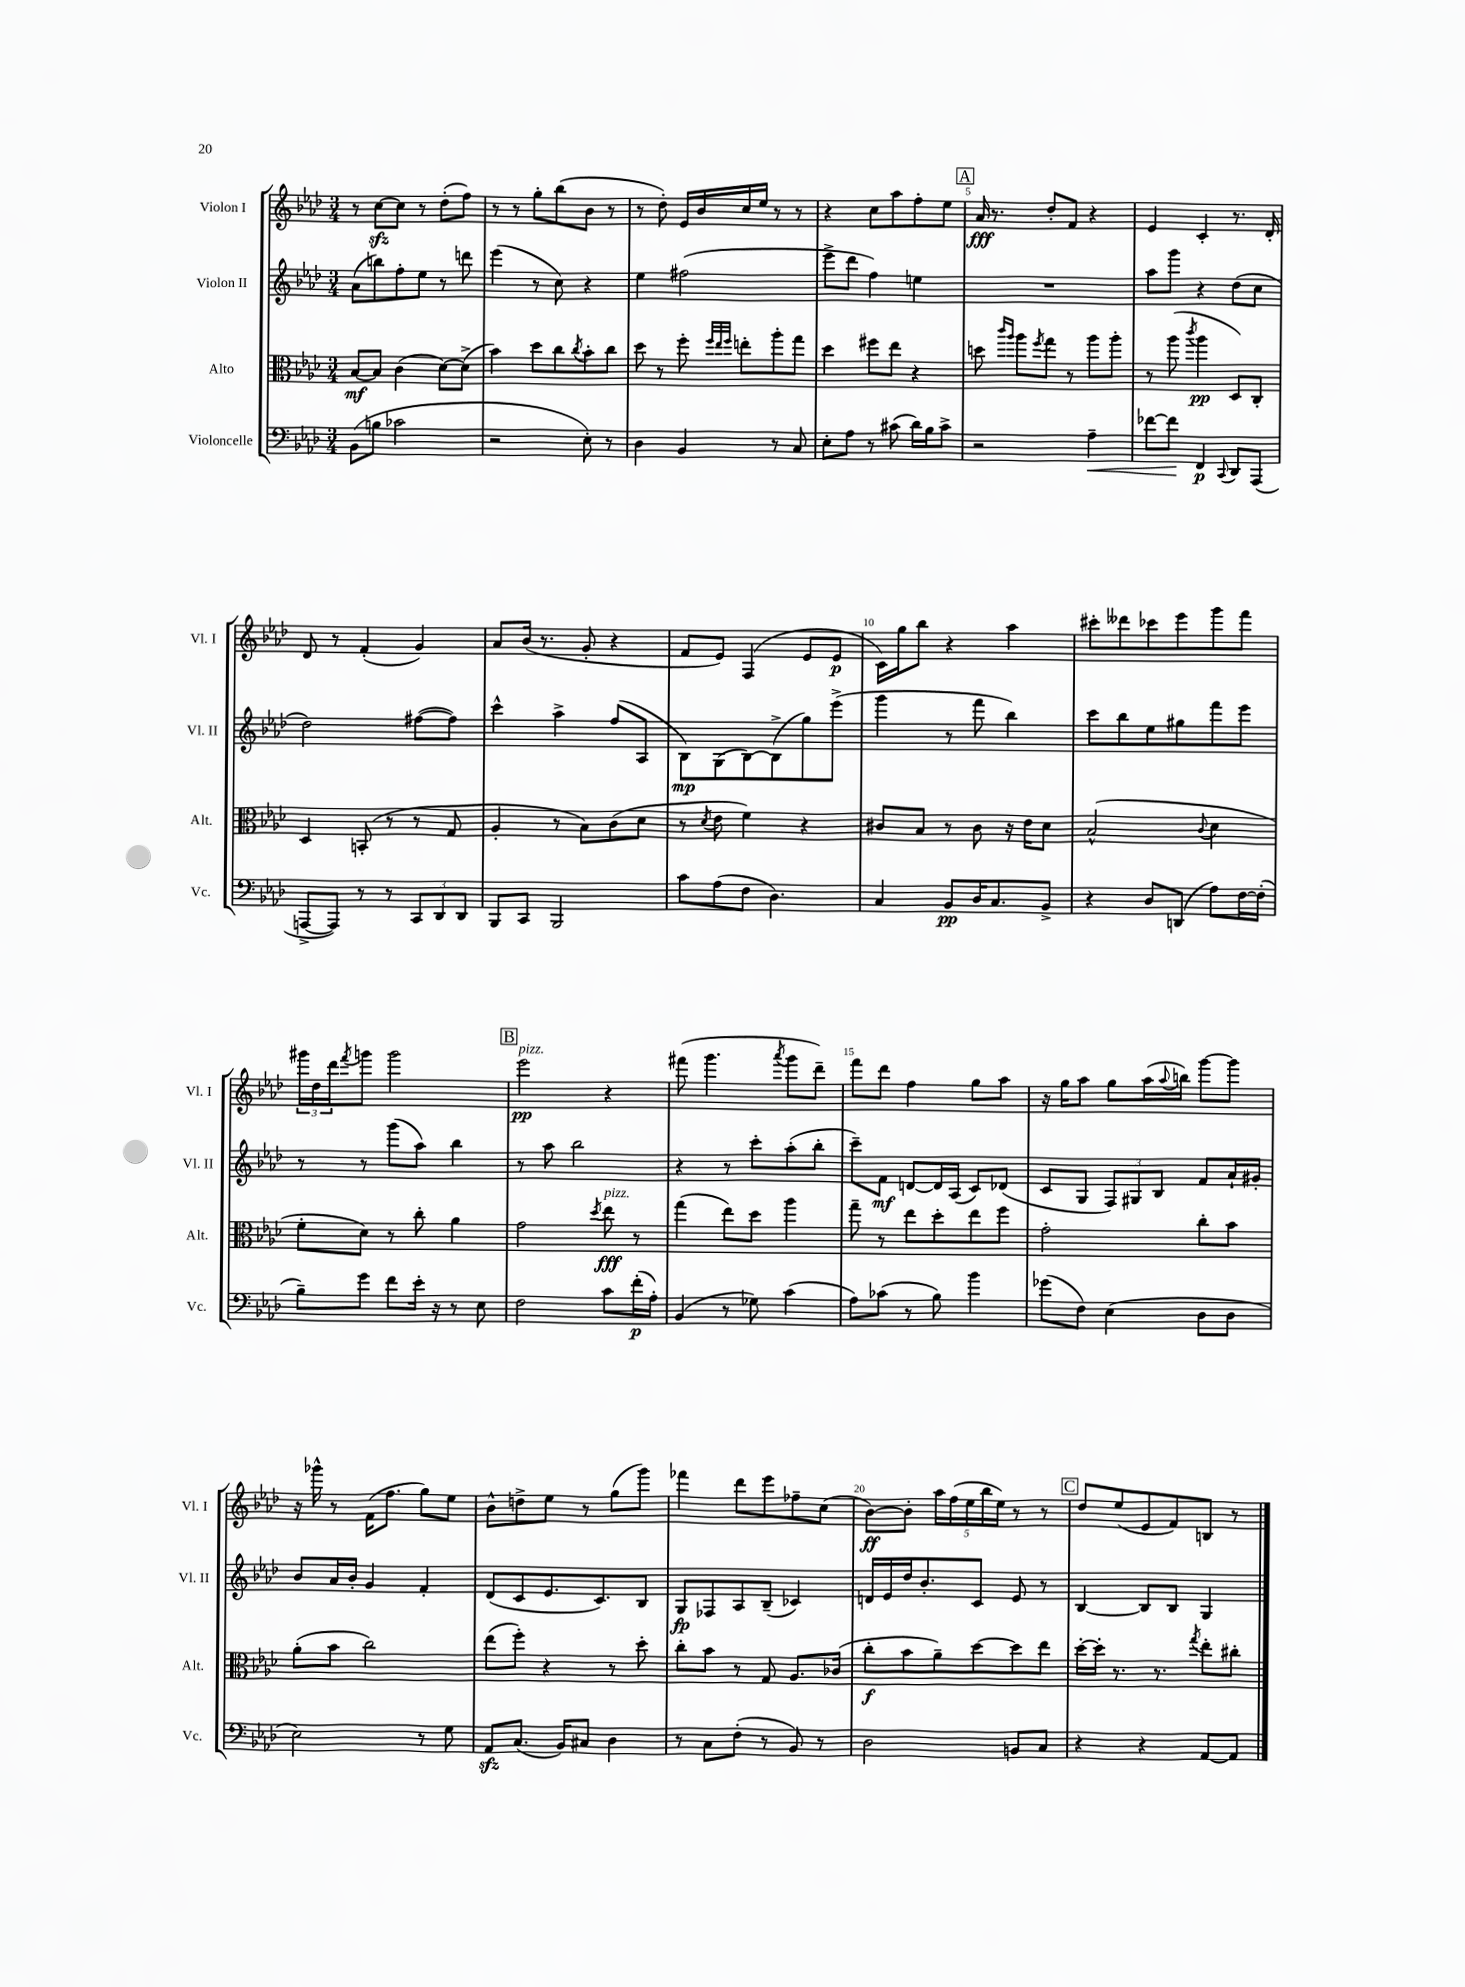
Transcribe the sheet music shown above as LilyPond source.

<<
\new StaffGroup <<
\new Staff = "s0" \with { instrumentName = "Violon I" shortInstrumentName = "Vl. I" } {
    \clef treble \key aes \major \numericTimeSignature \time 3/4
    r8 c''8~\sfz c''8 r8 des''8-.( f''8) |
    r8 r8 g''8-. bes''8( bes'8 r8 |
    r8 des''8-.) ees'16 bes'16 c''16 ees''16 r8 r8 |
    r4 c''8 aes''8 f''8-. ees''8 |
    \mark \markup { \box "A" } aes'16\fff r8. des''8-. f'8 r4 |
    ees'4 c'4-. r8. des'16-. |
    des'8 r8 f'4-.( g'4) |
    aes'8 bes'16( r8. g'8-. r4 |
    f'8 ees'8) f4( ees'8 ees'8\p |
    c'16) g''16 bes''8 r4 aes''4 |
    cis'''8-. deses'''8 ces'''8 ees'''8 g'''8 f'''8 |
    \tuplet 3/2 { gis'''16 des''16 des'''16 } \acciaccatura { f'''8 } g'''8 g'''2 |
    \mark \markup { \box "B" } ees'''2\pp^\markup { \italic "pizz." } r4 |
    fis'''8( g'''4. \acciaccatura { aes'''8 } g'''8 des'''8--) |
    f'''8 des'''8 f''4 g''8 aes''8 |
    r16 g''16 aes''8 g''8 aes''16( \appoggiatura { aes''8 } b''16) g'''8~ g'''8 |
    r16 ges'''16-^ r8 f'16( f''8. g''8) ees''8 |
    bes'8-^ d''8-> ees''8 r8 g''8( g'''8) |
    fes'''4 des'''8 ees'''8 fes''8-- c''8( |
    bes'8~\ff) bes'8-. \tuplet 5/4 { aes''16 f''16( ees''16 bes''16 ees''16) } r8 r8 |
    \mark \markup { \box "C" } des''8 ees''8( ees'8 f'8) b8 r8 \bar "|." |
}
\new Staff = "s1" \with { instrumentName = "Violon II" shortInstrumentName = "Vl. II" } {
    \clef treble \key aes \major \numericTimeSignature \time 3/4
    aes'8( b''8) f''8-. ees''8 r8 d'''8 |
    ees'''4( r8 c''8) r4 |
    ees''4 fis''2( |
    ees'''8-> des'''8 f''4) e''4 |
    \mark \markup { \box "A" } R2. |
    aes''8 g'''8 r4 des''8( c''8 |
    des''2) fis''8~( fis''8) |
    c'''4-^ aes''4-> f''8( aes8 |
    bes8\mp) g8( bes8~) bes8->( g''8) ees'''8->( |
    g'''4 r8 f'''8 bes''4) |
    c'''8 bes''8 ees''8 gis''8 f'''8 ees'''8 |
    r8 r8 g'''8( aes''8) bes''4 |
    \mark \markup { \box "B" } r8 aes''8 bes''2 |
    r4 r8 c'''8-. aes''8-.( bes''8-. |
    c'''8--) f'8\mf d'8~ d'16 aes16( c'8) des'8( |
    c'8 g8 \tuplet 3/2 { f8) gis8 bes8 } f'8 aes'16-! gis'16-. |
    bes'8 aes'16 bes'16-. g'4 f'4-. |
    des'8( c'8 ees'8. c'8.) bes8 |
    g8\fp fes8 aes8 bes8--( ces'4) |
    d'16 ees'16 des''16 bes'8.-. c'8 ees'8 r8 |
    \mark \markup { \box "C" } bes4~ bes8 bes8 g4 \bar "|." |
}
\new Staff = "s2" \with { instrumentName = "Alto" shortInstrumentName = "Alt." } {
    \clef alto \key aes \major \numericTimeSignature \time 3/4
    bes8~\mf bes8 c'4( des'8~) des'8->( |
    bes'4) des''8 c''8 \acciaccatura { c''8 } bes'8-. c''8 |
    des''8 r8 f''8-. \grace { f''32 ees''32 f''32 } e''8-. aes''8-. g''8 |
    des''4 fis''8 ees''8 r4 |
    \mark \markup { \box "A" } d''8 \grace { c'''16 aes''16 } aes''8 \acciaccatura { f''8 } g''8 r8 aes''8 aes''8-. |
    r8 aes''8( \acciaccatura { c'''8 } aes''4\pp des8) c8-. |
    des4 b,8-.( r8 r8 g8 |
    aes4-. r8 bes8) c'8( des'8 |
    r8 \acciaccatura { des'8 } ees'8 f'4) r4 |
    cis'8 bes8 r8 cis'8 r16 ees'16 des'8 |
    bes2-^( \appoggiatura { c'8 } des'4 |
    f'8-. des'8) r8 c''8-. aes'4 |
    \mark \markup { \box "B" } g'2 \acciaccatura { des''8 } ees''8\fff^\markup { \italic "pizz." } r8 |
    g''4( ees''8) des''8 aes''4 |
    g''8-- r8 ees''8 des''8-. ees''8 f''8 |
    g'2-. c''8-. bes'8 |
    aes'8-.( bes'8 c''2) |
    ees''8( f''8-.) r4 r8 des''8-. |
    c''8-. bes'8 r8 g8 aes8. ces'16( |
    c''8-.\f bes'8 aes'8--) des''8~ des''8 ees''8 |
    \mark \markup { \box "C" } des''16~-. des''16-. r8. r8. \acciaccatura { g''8 } ees''8-. cis''8-. \bar "|." |
}
\new Staff = "s3" \with { instrumentName = "Violoncelle" shortInstrumentName = "Vc." } {
    \clef bass \key aes \major \numericTimeSignature \time 3/4
    bes,8( b8 ces'2 |
    r2 ees8-.) r8 |
    des4 bes,4 r8 c8 |
    ees8-. aes8 r8 cis'8( des'16) bes16 cis'8-> |
    \mark \markup { \box "A" } r2 aes4--\< |
    fes'8~ fes'8\! f,4\p \appoggiatura { c,8 } des,8 aes,,8( |
    a,,8~-> a,,8) r8 r8 \tuplet 3/2 { c,8 des,8 des,8 } |
    bes,,8 c,8 bes,,2 |
    c'8 aes8( f8 des4.) |
    c4 bes,8\pp des16 c8. bes,8-> |
    r4 des8 d,8( aes8) f16~ f16-.( |
    bes8--) g'8 f'8 ees'16-. r16 r8 ees8 |
    \mark \markup { \box "B" } f2 c'8 f'16-.\p( aes16-.) |
    bes,4( r8 ges8) c'4( |
    aes8) ces'8( r8 bes8) bes'4 |
    ges'8( f8) ees4( des8 des8 |
    ees2) r8 g8 |
    aes,8\sfz c8.( bes,16) cis8 des4 |
    r8 c8 f8-.( r8 bes,8) r8 |
    des2 b,8 c8 |
    \mark \markup { \box "C" } r4 r4 aes,8~ aes,8 \bar "|." |
}
>>
>>
\layout { \context { \Score \override BarNumber.break-visibility = ##(#f #t #t) barNumberVisibility = #(every-nth-bar-number-visible 5) } }
